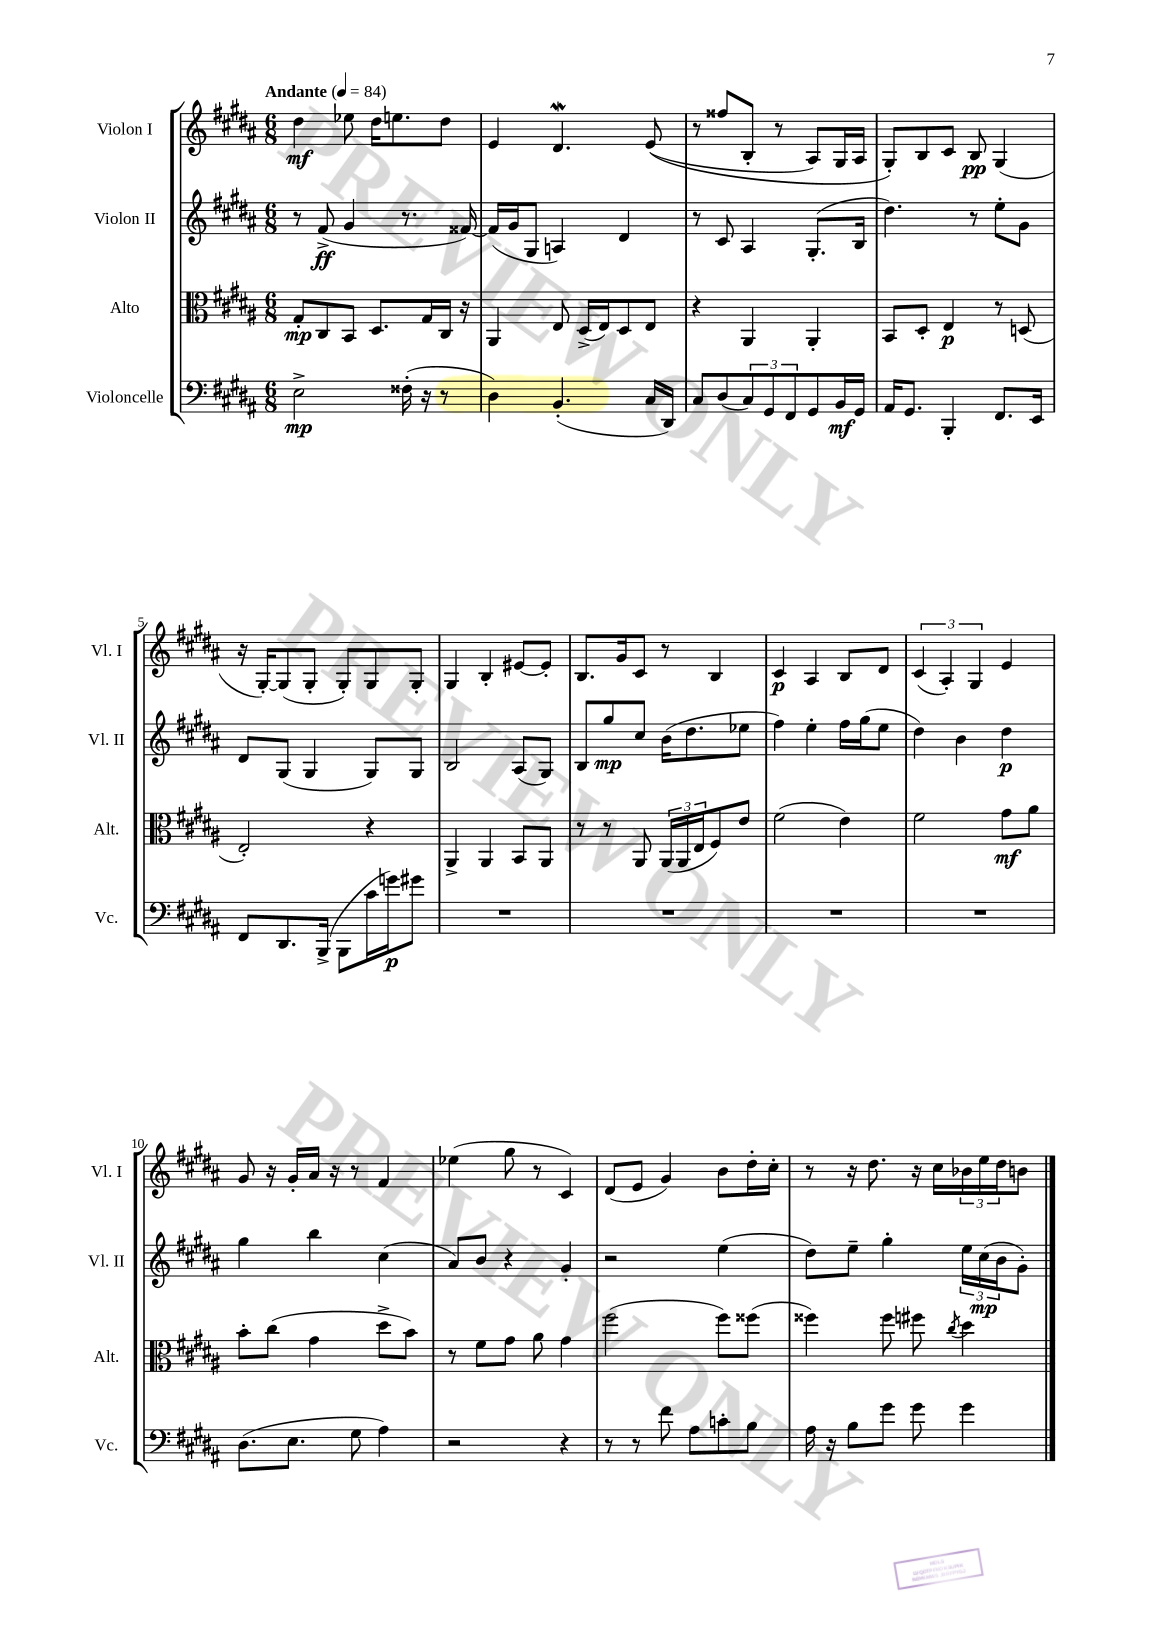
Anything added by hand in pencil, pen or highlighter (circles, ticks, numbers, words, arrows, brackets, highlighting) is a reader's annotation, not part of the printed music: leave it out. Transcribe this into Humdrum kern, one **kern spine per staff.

**kern	**dynam	**kern	**dynam	**kern	**dynam	**kern	**dynam
*part4	*part4	*part3	*part3	*part2	*part2	*part1	*part1
*staff4	*staff4	*staff3	*staff3	*staff2	*staff2	*staff1	*staff1
*I"Violoncelle	*	*I"Alto	*	*I"Violon II	*	*I"Violon I	*
*I'Vc.	*	*I'Alt.	*	*I'Vl. II	*	*I'Vl. I	*
*clefF4	*	*clefC3	*	*clefG2	*	*clefG2	*
*k[f#c#g#d#a#]	*	*k[f#c#g#d#a#]	*	*k[f#c#g#d#a#]	*	*k[f#c#g#d#a#]	*
*M6/8	*	*M6/8	*	*M6/8	*	*M6/8	*
*MM84	*	*MM84	*	*MM84	*	*MM84	*
=1	=1	=1	=1	=1	=1	=1	=1
!	!	!	!	!	!	!LO:TX:a:B:t=Andante	!
2E^\	mp	8G#'/L	mp	8r	.	4dd#\	mf
.	.	8C#/	.	(8f#^/	ff	.	.
.	.	8BB/J	.	4g#/	.	8ee-X\	.
.	.	8.D#/L	.	.	.	16dd#\KL	.
.	.	.	.	.	.	8.een\	.
(16F##X'\	.	.	.	8.r	.	.	.
16r	.	16G#/L	.	.	.	.	.
8r	.	16C#/JJ	.	.	.	8dd#\J	.
.	.	16r	.	[16f##X/)	.	.	.
=2	=2	=2	=2	=2	=2	=2	=2
4D#\)	.	4AA#/	.	(16f##/LL]	.	4e/	.
.	.	.	.	16g#/J	.	.	.
.	.	.	.	8G#/J	.	.	.
(4.BB'/	.	8E/	.	4An/)	.	4.d#W/	.
.	.	(16D#^/LL	.	.	.	.	.
.	.	16E/J)	.	.	.	.	.
.	.	8D#/	.	4d#/	.	.	.
16C#/LL	.	8E/J	.	.	.	((8e/	.
16DD#/JJ)	.	.	.	.	.	.	.
=3	=3	=3	=3	=3	=3	=3	=3
8C#/L	.	4r	.	8r	.	8r	.
(8D#/	.	.	.	8c#/	.	8ff##X/L	.
12C#/)	.	4AA#/	.	4A#/	.	8B'/J	.
12GG#/	.	.	.	.	.	.	.
.	.	.	.	.	.	8r	.
12FF#/	.	.	.	.	.	.	.
8GG#/	.	4AA#'/	.	(8.G#'/L	.	8A#/L)	.
16BB/L	mf	.	.	.	.	16G#/L	.
16GG#/JJ	.	.	.	16B/Jk	.	16A#/JJ	.
=4	=4	=4	=4	=4	=4	=4	=4
16AA#/KL	.	8BB/L	.	4.dd#\)	.	8G#'/L)	.
8.GG#/J	.	.	.	.	.	.	.
.	.	8D#'/J	.	.	.	8B/	.
4BBB'/	.	4E/	p	.	.	8c#/J	.
.	.	.	.	8r	.	8B/	pp
8.FF#/L	.	8r	.	8ee'\L	.	(4G#/	.
.	.	(8Dn/	.	8g#\J	.	.	.
16EE/Jk	.	.	.	.	.	.	.
!!LO:LB:g=z
=5	=5	=5	=5	=5	=5	=5	=5
8FF#/L	.	2E'/)	.	8d#/L	.	16r	.
.	.	.	.	.	.	[16G#'/KL)	.
8.DD#/	.	.	.	(8G#/J	.	(8G#/]	.
.	.	.	.	4G#/	.	8G#'/J	.
(16BBB^/Jk	.	.	.	.	.	.	.
8BBB\L	.	.	.	.	.	8G#'/L)	.
16c#\L	.	4r	.	8G#/L)	.	8G#/	.
16gn\J)	p	.	.	.	.	.	.
8g#X\J	.	.	.	8G#/J	.	8G#'/J	.
=6	=6	=6	=6	=6	=6	=6	=6
2.r	.	4AA#^/	.	2B/	.	4G#/	.
.	.	4AA#/	.	.	.	4B'/	.
.	.	8BB/L	.	(8A#/L	.	[8e#X/L	.
.	.	8AA#/J	.	8G#/J)	.	8e#'/J]	.
=7	=7	=7	=7	=7	=7	=7	=7
2.r	.	8r	.	8B/L	.	8.B/L	.
.	.	8r	.	8gg#/	mp	.	.
.	.	.	.	.	.	16g#/k	.
.	.	8AA#/	.	8cc#/J	.	8c#/J	.
.	.	(24AA#/LL	.	(16b\KL	.	8r	.
.	.	24AA#/	.	.	.	.	.
.	.	.	.	8.dd#\	.	.	.
.	.	24E/J	.	.	.	.	.
.	.	8F#/)	.	.	.	4B/	.
.	.	8e/J	.	8ee-X\J	.	.	.
=8	=8	=8	=8	=8	=8	=8	=8
2.r	.	(2f#\	.	4ff#\)	.	4c#/	p
.	.	.	.	4ee'\	.	4A#/	.
.	.	4e\)	.	16ff#\LL	.	8B/L	.
.	.	.	.	(16gg#\J	.	.	.
.	.	.	.	8ee\J	.	8d#/J	.
=9	=9	=9	=9	=9	=9	=9	=9
2.r	.	2f#\	.	4dd#\)	.	(6c#/	.
.	.	.	.	.	.	6A#'/)	.
.	.	.	.	4b\	.	.	.
.	.	.	.	.	.	6G#/	.
.	.	8g#\L	mf	4dd#\	p	4e/	.
.	.	8a#\J	.	.	.	.	.
!!LO:LB:g=z
=10	=10	=10	=10	=10	=10	=10	=10
(8.D#\L	.	8b'\L	.	4gg#\	.	8g#/	.
.	.	(8cc#\J	.	.	.	16r	.
8.E\J	.	.	.	.	.	16g#'/LL	.
.	.	4g#\	.	4bb\	.	16a#/JJ	.
.	.	.	.	.	.	16r	.
8G#\	.	.	.	.	.	8r	.
4A#\)	.	8dd#^\L	.	(4cc#\	.	4f#/	.
.	.	8b\J)	.	.	.	.	.
=11	=11	=11	=11	=11	=11	=11	=11
2r	.	8r	.	8a#/L)	.	(4ee-X\	.
.	.	8f#\L	.	8b/J	.	.	.
.	.	8g#\J	.	4r	.	8gg#\	.
.	.	8a#\	.	.	.	8r	.
4r	.	4g#\	.	4g#'/	.	4c#/)	.
=12	=12	=12	=12	=12	=12	=12	=12
8r	.	(2ff#\	.	2r	.	(8d#/L	.
8r	.	.	.	.	.	8e/J	.
8f#\	.	.	.	.	.	4g#/)	.
8A#\L	.	.	.	.	.	.	.
8cn'\	.	8ff#\L)	.	(4ee\	.	8b\L	.
8B\J	.	(8ff##X\J	.	.	.	16dd#'\L	.
.	.	.	.	.	.	16cc#'\JJ	.
=13	=13	=13	=13	=13	=13	=13	=13
16A#\	.	4ff##X\)	.	8dd#\L)	.	8r	.
16r	.	.	.	.	.	.	.
8B\L	.	.	.	8ee~\J	.	16r	.
.	.	.	.	.	.	8.dd#\	.
8g#\J	.	8ff##\	.	4gg#'\	.	.	.
8g#\	.	8ff#X\	.	.	.	16r	.
.	.	.	.	.	.	16cc#\LL	.
.	.	8qcc#/	.	.	.	.	.
4g#\	.	4dd#\	.	24ee\LL	.	24b-X\	.
.	.	.	.	(24cc#\	mp	24ee\	.
.	.	.	.	24b\J	.	24dd#\J	.
.	.	.	.	8g#'\J)	.	8bn\J	.
==	==	==	==	==	==	==	==
*-	*-	*-	*-	*-	*-	*-	*-
